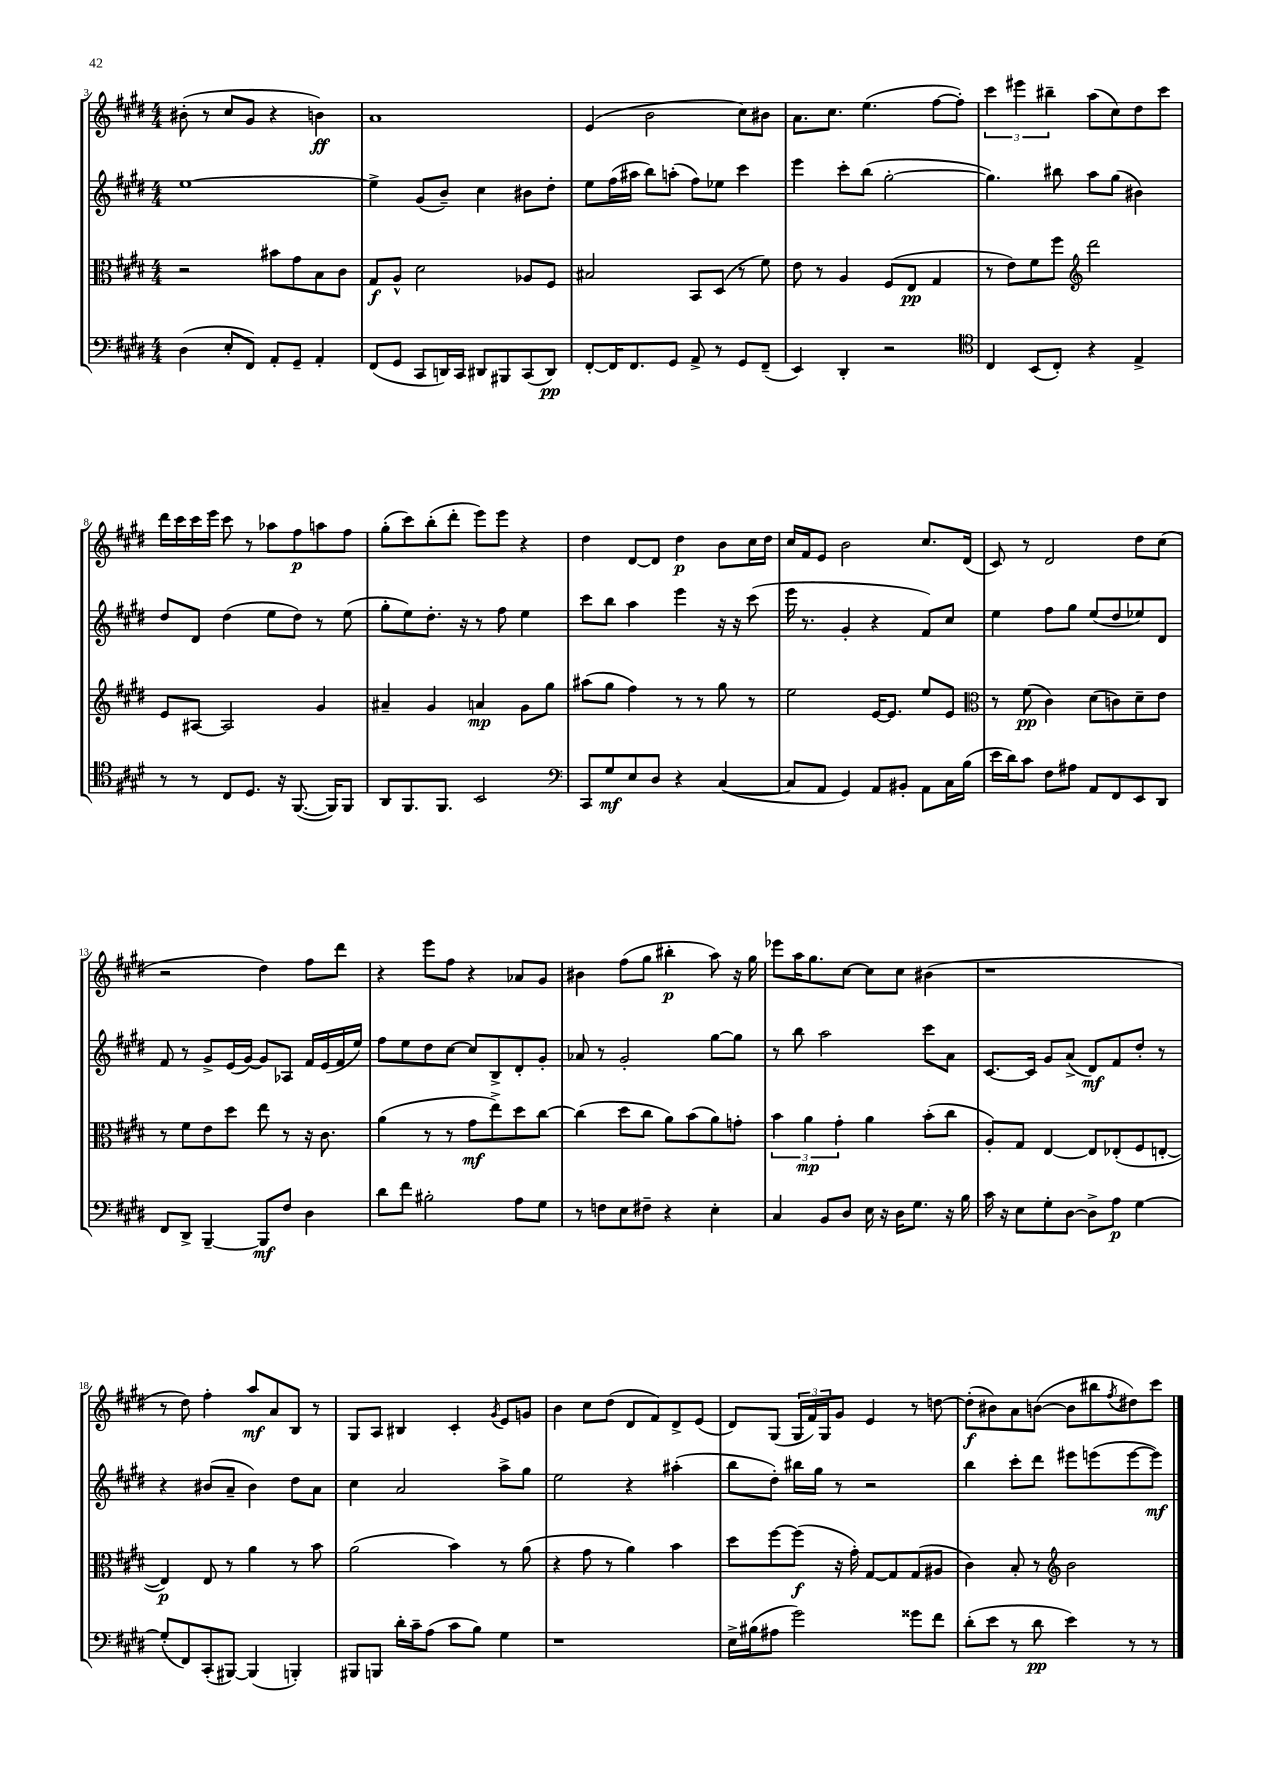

**kern	**kern	**kern	**kern
*staff4	*staff3	*staff2	*staff1
*clefF4	*clefC3	*clefG2	*clefG2
*k[f#c#g#d#]	*k[f#c#g#d#]	*k[f#c#g#d#]	*k[f#c#g#d#]
*M4/4	*M4/4	*M4/4	*M4/4
(4D#	2r	[1ee	(8b#'
.	.	.	8r
8E'	.	.	8cc#
8FF#)	.	.	8g#
8AA'	8b#	.	4r
8GG#~	8g#	.	.
4AA'	8B	.	4b)
.	8c#	.	.
=	=	=	=
(8FF#	8G#	4ee^]	1a
8GG#	8A^^	.	.
8CC#	2d#	(8g#	.
16DD)	.	8b~)	.
16CC#	.	.	.
8DD#	.	4cc#	.
8BBB#	.	.	.
(8CC#	8A-	8b#	.
8DD#)	8F#	8dd#'	.
=	=	=	=
[8FF#'	2B#	8ee	(4e
16FF#]	.	(16ff#	.
8.FF#	.	16aa#	.
.	.	8bb)	2b
8GG#	.	(8aa'	.
8AA^	8BB	8ff#)	.
8r	(8D#	8ee-	.
8GG#	8r	4ccc#	8cc#)
(8FF#~	8f#)	.	8b#
=	=	=	=
4EE)	8e	4eee	8.a
.	8r	.	.
.	.	.	8.cc#
4DD#'	4A	8ccc#'	.
.	.	(8bb	(4.ee
2r	(8F#	[2gg#'	.
.	8E	.	.
.	4G#	.	[8ff#
.	.	.	8ff#'])
=	=	=	=
*clefC4	*	*	*
4C#	8r	4.gg#])	6ccc#
.	8e)	.	.
.	.	.	6eee#
(8BB	8f#	.	.
.	.	.	6bb#~
8C#')	8ff#	8bb#	.
*	*clefG2	*	*
4r	2ddd#	8aa	(8aa
.	.	(8gg#	8cc#)
4E^	.	4b#)	8dd#
.	.	.	8ccc#
=	=	=	=
8r	8e	8dd#	16ddd#
.	.	.	16ccc#
8r	[8A#	8d#	16ccc#
.	.	.	16eee
8C#	2A#]	(4dd#	8ccc#
8.D#	.	.	8r
.	.	8ee	8aa-
16r	.	.	.
([8.FF#	.	8dd#)	8ff#
.	4g#	8r	8aa
16FF#])	.	.	.
8FF#	.	(8ee	8ff#
=	=	=	=
8AA	4a#~	8gg#'	(8gg#'
8.FF#	.	8ee)	8ccc#)
.	4g#	8.dd#'	(8bb'
8.FF#	.	.	.
.	.	.	8ddd#'
.	.	16r	.
2BB	4a	8r	8eee)
.	.	8ff#	8eee
.	8g#	4ee	4r
.	8gg#	.	.
=	=	=	=
*clefF4	*	*	*
8CC#	(8aa#	8ccc#	4dd#
8G#	8gg#	8bb	.
8E	4ff#)	4aa	[8d#
8D#	.	.	8d#]
4r	8r	4eee	4dd#
.	8r	.	.
([4C#	8gg#	16r	8b
.	.	16r	.
.	8r	(8ccc#	16cc#
.	.	.	16dd#
=	=	=	=
8C#]	2ee	16eee	16cc#
.	.	8.r	16f#
8AA	.	.	8e
4GG#)	.	4g#'	2b
8AA	[16e	4r	.
.	8.e]	.	.
8BB#'	.	.	.
8AA	8ee	8f#)	8.cc#
16C#	8e	8cc#	.
(16B	.	.	(16d#
=	=	=	=
*	*clefC3	*	*
16e	8r	4ee	8c#)
16d#)	.	.	.
8c#	(8f#	.	8r
8F#	4c#)	8ff#	2d#
8A#	.	8gg#	.
8AA	(8d#	(8ee	.
8FF#	8c)	8dd#	.
8EE	8d#~	8ee-)	8dd#
8DD#	8e	8d#	(8cc#
=	=	=	=
8FF#	8r	8f#	2r
8DD#^	8f#	8r	.
[4BBB~	8e	8g#^	.
.	8dd#	(16e	.
.	.	[16g#)	.
8BBB]	8ee	8g#]	4dd#)
8F#	8r	8A-	.
4D#	16r	16f#	8ff#
.	8.c#	(16e	.
.	.	16f#	8ddd#
.	.	16ee)	.
=	=	=	=
8d#	(4a	8ff#	4r
8f#	.	8ee	.
2B#'	8r	8dd#	8eee
.	8r	[8cc#	8ff#
.	8g#	8cc#]	4r
.	8ee^)	8B^	.
8A	8dd#	8d#'	8a-
8G#	[8cc#	8g#'	8g#
=	=	=	=
8r	(4cc#]	8a-	4b#
8F	.	8r	.
8E	8dd#	2g#'	(8ff#
8F#~	8cc#	.	8gg#
4r	8a)	.	4bb#'
.	(8b	.	.
4E'	8a)	[8gg#	8aa)
.	8g'	8gg#]	16r
.	.	.	16gg#
=	=	=	=
4C#	6b	8r	8eee-
.	.	8bb	16aa
.	6a	.	.
.	.	.	8.gg#
8BB	.	2aa	.
.	6g#'	.	.
8D#	.	.	[8cc#
16E	4a	.	8cc#]
16r	.	.	.
16D#	.	.	8cc#
8.G#	.	.	.
.	(8b'	8ccc#	(4b#
16r	8cc#	8a	.
16B	.	.	.
=	=	=	=
16c#	8A')	[8.c#	1r
16r	.	.	.
8E	8G#	.	.
.	.	16c#]	.
8G#'	[4E	8g#	.
[8D#	.	(8a^	.
8D#^]	8E]	8d#)	.
8A	(8E-'	8f#	.
[4G#	8F#	8dd#'	.
.	[8E'	8r	.
=	=	=	=
(8G#']	4E])	4r	8r
8FF#)	.	.	8dd#)
(8CC#'	8E	(8b#	4ff#'
[8BBB#)	8r	8a~	.
(4BBB#]	4a	4b#)	8aa
.	.	.	8a
4BBB')	8r	8dd#	8B
.	8b	8a	8r
=	=	=	=
8BBB#	(2a	4cc#	8G#
8BBB	.	.	8A
16d#'	.	2a	4B#
16c#~	.	.	.
(8A	.	.	.
8c#	4b)	.	4c#'
8B)	.	.	.
.	.	.	8qg#
4G#	8r	8aa^	8e
.	(8a	8gg#	8g
=	=	=	=
1r	4r	2ee	4b
.	8g#	.	8cc#
.	8r	.	(8dd#
.	4a)	4r	8d#
.	.	.	8f#)
.	4b	(4aa#'	8d#^
.	.	.	(8e
=	=	=	=
16E^	8dd#	8bb	8d#)
(16B#	.	.	.
8A#	[8ff#	8dd#')	(8G#
2g#)	(8ff#]	16bb#	24G#
.	.	.	24f#)
.	.	16gg#	.
.	.	.	24G#
.	16r	8r	8g#
.	16g#')	.	.
.	[8G#	2r	4e
.	8G#]	.	.
8g##	(8G#	.	8r
8f#	8A#	.	[8dd
=	=	=	=
(8d#'	4c#)	4bb	(8dd']
8e	.	.	8b#)
8r	8B'	8ccc#'	8a
8d#	8r	8ddd#	([8b
*	*clefG2	*	*
4e)	2b	8eee#	8b]
.	.	(8eee	8bb#
.	.	.	8qff#
8r	.	[8eee	8dd#)
8r	.	8eee])	8ccc#
==	==	==	==
*-	*-	*-	*-
